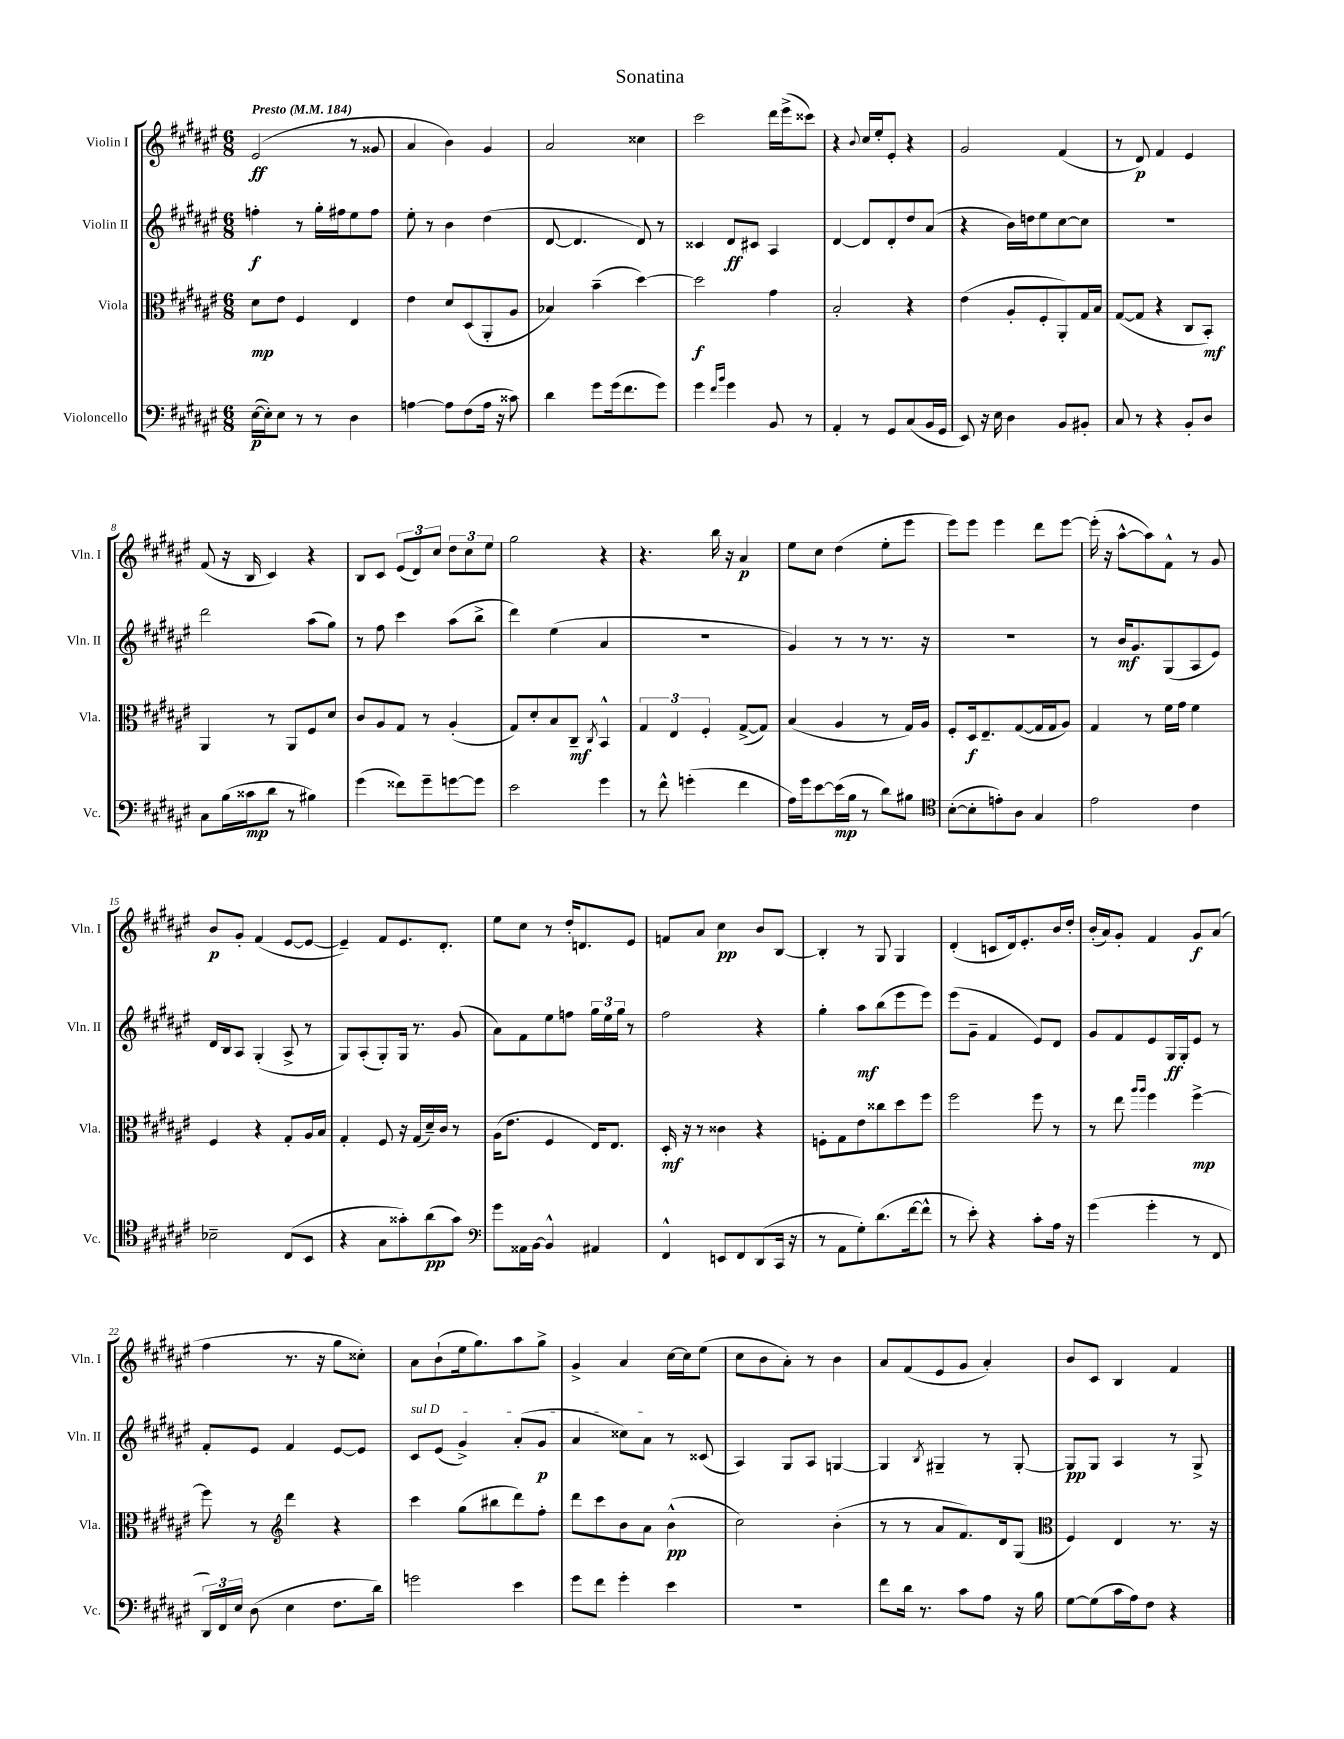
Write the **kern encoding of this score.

**kern	**dynam	**kern	**dynam	**kern	**dynam	**kern	**dynam
*part4	*part4	*part3	*part3	*part2	*part2	*part1	*part1
*staff4	*staff4	*staff3	*staff3	*staff2	*staff2	*staff1	*staff1
*I"Violoncello	*	*I"Viola	*	*I"Violin II	*	*I"Violin I	*
*I'Vc.	*	*I'Vla.	*	*I'Vln. II	*	*I'Vln. I	*
*clefF4	*	*clefC3	*	*clefG2	*	*clefG2	*
*k[f#c#g#d#a#e#]	*	*k[f#c#g#d#a#e#]	*	*k[f#c#g#d#a#e#]	*	*k[f#c#g#d#a#e#]	*
*M6/8	*	*M6/8	*	*M6/8	*	*M6/8	*
*MM184	*	*MM184	*	*MM184	*	*MM184	*
=1	=1	=1	=1	=1	=1	=1	=1
!	!	!	!	!	!	!LO:TX:a:B:t=Presto	!
([16E#\LL	p	8d#\L	mp	4ffn'\	f	(2e#/	ff
16E#'\J])	.	.	.	.	.	.	.
8E#\J	.	8e#\J	.	.	.	.	.
8r	.	4F#/	.	8r	.	.	.
8r	.	.	.	16gg#'\LL	.	.	.
.	.	.	.	16ff#X\J	.	.	.
4D#\	.	4E#/	.	8ee#\	.	8r	.
.	.	.	.	8ff#\J	.	8g##X/	.
=2	=2	=2	=2	=2	=2	=2	=2
[4An\	.	4e#\	.	8ee#'\	.	4a#/	.
.	.	.	.	8r	.	.	.
8A\L]	.	8d#/L	.	4b\	.	4b\)	.
(8F#\	.	(8D#/	.	.	.	.	.
16A\Jk	.	8AA#'/	.	(4dd#\	.	4g#/	.
16r	.	.	.	.	.	.	.
8c##X\)	.	8A#/J	.	.	.	.	.
=3	=3	=3	=3	=3	=3	=3	=3
4d#\	.	4B-X/)	.	[8d#/	.	2a#/	.
.	.	.	.	4.d#/]	.	.	.
8g#\L	.	(4b~\	.	.	.	.	.
(16g#\k	.	.	.	.	.	.	.
8.f#\	.	.	.	.	.	.	.
.	.	[4dd#\)	.	8d#/)	.	4cc##X\	.
8g#\J)	.	.	.	8r	.	.	.
=4	=4	=4	=4	=4	=4	=4	=4
4g#\	.	2dd#\]	f	4c##X/	.	2ccc#\	.
16qqf#/LL	.	.	.	.	.	.	.
16qqb/JJ	.	.	.	.	.	.	.
4g#\	.	.	.	8d#/L	ff	.	.
.	.	.	.	8c#X/J	.	.	.
8BB/	.	4g#\	.	4A#/	.	16ddd#\LL	.
.	.	.	.	.	.	(16eee#^\J	.
8r	.	.	.	.	.	8ccc##X\J)	.
=5	=5	=5	=5	=5	=5	=5	=5
4AA#'/	.	2B'/	.	[4d#/	.	4r	.
.	.	.	.	.	.	8qqb/	.
8r	.	.	.	8d#/L]	.	16cc#/LL	.
.	.	.	.	.	.	16ee#'/J	.
8GG#/L	.	.	.	8d#'/	.	8e#'/J	.
(8C#/	.	4r	.	8dd#/	.	4r	.
16BB/L	.	.	.	(8a#/J	.	.	.
16GG#/JJ	.	.	.	.	.	.	.
=6	=6	=6	=6	=6	=6	=6	=6
8EE#/)	.	(4e#\	.	4r	.	2g#/	.
16r	.	.	.	.	.	.	.
16E#\	.	.	.	.	.	.	.
4D#\	.	8A#'/L	.	16b\LL)	.	.	.
.	.	.	.	16ddn\J	.	.	.
.	.	8F#'/	.	8ee#\	.	.	.
8BB/L	.	8AA#'/)	.	[8cc#\	.	(4f#/	.
8BB#X'/J	.	16G#/L	.	8cc#\J]	.	.	.
.	.	16B/JJ	.	.	.	.	.
=7	=7	=7	=7	=7	=7	=7	=7
8C#/	.	([8G#/L	.	2.r	.	8r	.
8r	.	8G#/J]	.	.	.	8d#/)	p
4r	.	4r	.	.	.	4f#/	.
8BB'/L	.	8C#/L	.	.	.	4e#/	.
8D#/J	.	8BB'/J)	mf	.	.	.	.
!!LO:LB:g=z
=8	=8	=8	=8	=8	=8	=8	=8
8C#\L	.	4AA#/	.	2ddd#\	.	(8f#/	.
(16B\L	.	.	.	.	.	16r	.
16c##X\J	mp	.	.	.	.	16B/	.
8d#\J	.	8r	.	.	.	4c#/)	.
8r	.	8AA#/L	.	.	.	.	.
4B#X\)	.	8F#/	.	(8aa#\L	.	4r	.
.	.	8d#/J	.	8gg#\J)	.	.	.
=9	=9	=9	=9	=9	=9	=9	=9
(4g#\	.	8c#/L	.	8r	.	8B/L	.
.	.	8A#/	.	8ff#\	.	8c#/J	.
8f##X\L)	.	8G#/J	.	4ccc#\	.	(12e#/L	.
.	.	.	.	.	.	12d#/)	.
8g#~\	.	8r	.	.	.	.	.
.	.	.	.	.	.	12cc#/J	.
[8gn\	.	(4A#'/	.	(8aa#\L	.	12dd#\L	.
.	.	.	.	.	.	12cc#\	.
8g\J]	.	.	.	8bb^\J	.	.	.
.	.	.	.	.	.	12ee#\J	.
=10	=10	=10	=10	=10	=10	=10	=10
2e#\	.	8G#/L)	.	4ddd#\)	.	2gg#\	.
.	.	8d#'/	.	.	.	.	.
.	.	8B/	.	(4ee#\	.	.	.
.	.	8C#~/J	mf	.	.	.	.
.	.	8qC#/	.	.	.	.	.
4g#\	.	4BB^^/	.	4a#/	.	4r	.
=11	=11	=11	=11	=11	=11	=11	=11
8r	.	6G#/	.	2.r	.	4.r	.
8f#^^\	.	.	.	.	.	.	.
.	.	6E#/	.	.	.	.	.
(4gn'\	.	.	.	.	.	.	.
.	.	6F#'/	.	.	.	.	.
.	.	.	.	.	.	16bb\	.
.	.	.	.	.	.	16r	.
4f#\	.	([8G#^/L	.	.	.	4a#/	p
.	.	8G#/J])	.	.	.	.	.
=12	=12	=12	=12	=12	=12	=12	=12
16A#\LL)	.	(4B/	.	4g#/)	.	8ee#\L	.
16g#\J	.	.	.	.	.	.	.
[8e#\	.	.	.	.	.	8cc#\J	.
(16e#\L]	mp	4A#/	.	8r	.	(4dd#\	.
16B\JJ	.	.	.	.	.	.	.
8r	.	.	.	8r	.	.	.
8d#\L)	.	8r	.	8.r	.	8ee#'\L	.
8B#X\J	.	16G#/LL)	.	.	.	8eee#\J	.
.	.	16A#/JJ	.	16r	.	.	.
=13	=13	=13	=13	=13	=13	=13	=13
*clefC4	*	*	*	*	*	*	*
([8B'\L	.	8F#'/L	.	2.r	.	8eee#\L)	.
8B'\]	.	16D#/k	f	.	.	8eee#\J	.
.	.	8.E#~/	.	.	.	.	.
8en'\)	.	.	.	.	.	4eee#\	.
8A#\J	.	([8G#/	.	.	.	.	.
4G#/	.	16G#/L]	.	.	.	8ddd#\L	.
.	.	16G#/J	.	.	.	.	.
.	.	8A#/J)	.	.	.	[8eee#\J	.
=14	=14	=14	=14	=14	=14	=14	=14
2e#\	.	4G#/	.	8r	.	(16eee#'\]	.
.	.	.	.	.	.	16r	.
.	.	.	.	16b/KL	mf	[8aa#^^\L	.
.	.	.	.	8.g#/	.	.	.
.	.	8r	.	.	.	8aa#\])	.
.	.	16f#\LL	.	(8G#/	.	8f#^^\J	.
.	.	16g#\JJ	.	.	.	.	.
4c#\	.	4f#\	.	8A#/	.	8r	.
.	.	.	.	8e#/J)	.	8g#/	.
!!LO:LB:g=z
=15	=15	=15	=15	=15	=15	=15	=15
2B-X~\	.	4F#/	.	16d#/LL	.	8b/L	p
.	.	.	.	16B/J	.	.	.
.	.	.	.	8A#/J	.	8g#'/J	.
.	.	4r	.	(4G#'/	.	(4f#/	.
(8C#/L	.	8G#'/L	.	8A#^/	.	[8e#/L	.
8BB/J	.	16A#/L	.	8r	.	8e#/J_	.
.	.	16B/JJ	.	.	.	.	.
=16	=16	=16	=16	=16	=16	=16	=16
4r	.	4G#'/	.	8G#/L)	.	4e#~/])	.
.	.	.	.	(8A#'/	.	.	.
8G#\L	.	8F#/	.	8G#'/)	.	8f#/L	.
8g##X'\)	.	16r	.	16G#/Jk	.	8.e#/	.
.	.	(16G#/LL	.	8.r	.	.	.
(8a#\	pp	16d#~/)	.	.	.	.	.
.	.	16c#/JJ	.	.	.	8.d#'/J	.
8g##\J)	.	8r	.	(8g#/	.	.	.
=17	=17	=17	=17	=17	=17	=17	=17
*clefF4	*	*	*	*	*	*	*
8g#\L	.	(16A#\KL	.	8a#\L)	.	8ee#\L	.
.	.	8.e#\J	.	.	.	.	.
16AA##X\L	.	.	.	8f#\	.	8cc#\J	.
[16BB\JJ	.	.	.	.	.	.	.
4BB^^/]	.	4F#/	.	8ee#\	.	8r	.
.	.	.	.	8ffn\J	.	16dd#'/KL	.
.	.	.	.	.	.	8.dn/	.
4AA#X/	.	16E#/KL)	.	24gg#\LL	.	.	.
.	.	.	.	24ee#\	.	.	.
.	.	8.E#/J	.	.	.	.	.
.	.	.	.	24gg#\JJ	.	.	.
.	.	.	.	8r	.	8e#/J	.
=18	=18	=18	=18	=18	=18	=18	=18
4FF#^^/	.	16D#'/	mf	2ff#\	.	8fn/L	.
.	.	16r	.	.	.	.	.
.	.	8r	.	.	.	8a#/J	.
8EEn/L	.	4c##X\	.	.	.	4cc#\	pp
8FF#/	.	.	.	.	.	.	.
(8DD#/	.	4r	.	4r	.	8b/L	.
16CC#/Jk	.	.	.	.	.	[8B/J	.
16r	.	.	.	.	.	.	.
=19	=19	=19	=19	=19	=19	=19	=19
8r	.	8Fn'\L	.	4gg#'\	.	4B'/]	.
8AA#\L	.	8G#\	.	.	.	.	.
8G#'\)	.	8e#\	.	8aa#\L	mf	8r	.
(8.d#\	.	8cc##X\	.	(8bb\	.	8G#/	.
.	.	8dd#\	.	8eee#\	.	4G#/	.
[16f#\k	.	.	.	.	.	.	.
8f#^^\J]	.	8ff#\J	.	8eee#\J)	.	.	.
=20	=20	=20	=20	=20	=20	=20	=20
8r	.	2ff#\	.	(8eee#\L	.	(4d#'/	.
8e#'\)	.	.	.	8g#~\J	.	.	.
4r	.	.	.	4f#/	.	8cn/L	.
.	.	.	.	.	.	16d#/k)	.
.	.	.	.	.	.	8.e#'/	.
8c#'\L	.	8ff#\	.	8e#/L)	.	.	.
16A#\Jk	.	8r	.	8d#/J	.	16b/L	.
16r	.	.	.	.	.	16dd#'/JJ	.
=21	=21	=21	=21	=21	=21	=21	=21
(4g#\	.	8r	.	8g#/L	.	(16b'/LL	.
.	.	.	.	.	.	16a#/J)	.
.	.	8ee#\	.	8f#/	.	8g#'/J	.
.	.	16qqaa#/LL	.	.	.	.	.
.	.	16qqaa#/JJ	.	.	.	.	.
4g#'\	.	4ff#\	.	8e#/	.	4f#/	.
.	.	.	.	16G#/L	ff	.	.
.	.	.	.	16G#'/J	.	.	.
8r	.	[4ff#^\	mp	8e#/J	.	8g#/L	f
8FF#/	.	.	.	8r	.	(8a#/J	.
!!LO:LB:g=z
=22	=22	=22	=22	=22	=22	=22	=22
24DD#/LL)	.	8ff#\]	.	8f#'/L	.	4ff#\	.
24FF#/	.	.	.	.	.	.	.
24E#/JJ	.	.	.	.	.	.	.
(8D#\	.	8r	.	8e#/J	.	.	.
*	*	*clefG2	*	*	*	*	*
4E#\	.	4ddd#\	.	4f#/	.	8.r	.
.	.	.	.	.	.	16r	.
8.F#\L	.	4r	.	[8e#/L	.	8gg#\L	.
.	.	.	.	8e#/J]	.	8cc##X'\J)	.
16d#\Jk)	.	.	.	.	.	.	.
=23	=23	=23	=23	=23	=23	=23	=23
!	!	!	!	!LO:TX:a:i:t=sul D	!	!	!
2gn\	.	4ccc#\	.	8c#/L	.	8a#\L	.
.	.	.	.	(8e#/J	.	(8b`\	.
.	.	(8gg#\L	.	4g#^/)	.	16ee#\k	.
.	.	.	.	.	.	8.gg#\)	.
.	.	8bb#X\	.	.	.	.	.
4e#\	.	8ddd#\)	.	(8a#'/L	.	8aa#\	.
.	.	8ff#'\J	.	8g#/J	p	8gg#^\J	.
=24	=24	=24	=24	=24	=24	=24	=24
8g#\L	.	8ddd#\L	.	4a#/	.	4g#^/	.
8f#\J	.	8ccc#\	.	.	.	.	.
4g#'\	.	8b\	.	8cc##X\L)	.	4a#/	.
.	.	8a#\J	.	8a#\J	.	.	.
4e#\	.	(4b^^\	pp	8r	.	[16cc#\LL	.
.	.	.	.	.	.	16cc#\J]	.
.	.	.	.	(8c##X/	.	(8ee#\J	.
=25	=25	=25	=25	=25	=25	=25	=25
2.r	.	2cc#\)	.	4A#/)	.	8cc#\L	.
.	.	.	.	.	.	8b\	.
.	.	.	.	8G#/L	.	8a#'\J)	.
.	.	.	.	8A#/J	.	8r	.
.	.	(4b'\	.	[4Gn/	.	4b\	.
=26	=26	=26	=26	=26	=26	=26	=26
8f#\L	.	8r	.	4G/]	.	8a#/L	.
16d#\Jk	.	8r	.	.	.	(8f#/	.
8.r	.	.	.	.	.	.	.
.	.	.	.	8qB/	.	.	.
.	.	8a#/L	.	4G#X~/	.	8e#/	.
8c#\L	.	8.f#/)	.	.	.	8g#/J	.
8A#\J	.	.	.	8r	.	4a#'/)	.
.	.	16d#/k	.	.	.	.	.
16r	.	(8G#/J	.	[8G#'/	.	.	.
16B\	.	.	.	.	.	.	.
=27	=27	=27	=27	=27	=27	=27	=27
*	*	*clefC3	*	*	*	*	*
[8G#\L	.	4F#/)	.	8G#/L]	pp	8b/L	.
(8G#\]	.	.	.	8G#/J	.	8c#/J	.
16c#\L	.	4E#/	.	4A#/	.	4B/	.
16A#\J)	.	.	.	.	.	.	.
8F#\J	.	.	.	.	.	.	.
4r	.	8.r	.	8r	.	4f#/	.
.	.	.	.	8G#^/	.	.	.
.	.	16r	.	.	.	.	.
==	==	==	==	==	==	==	==
*-	*-	*-	*-	*-	*-	*-	*-
